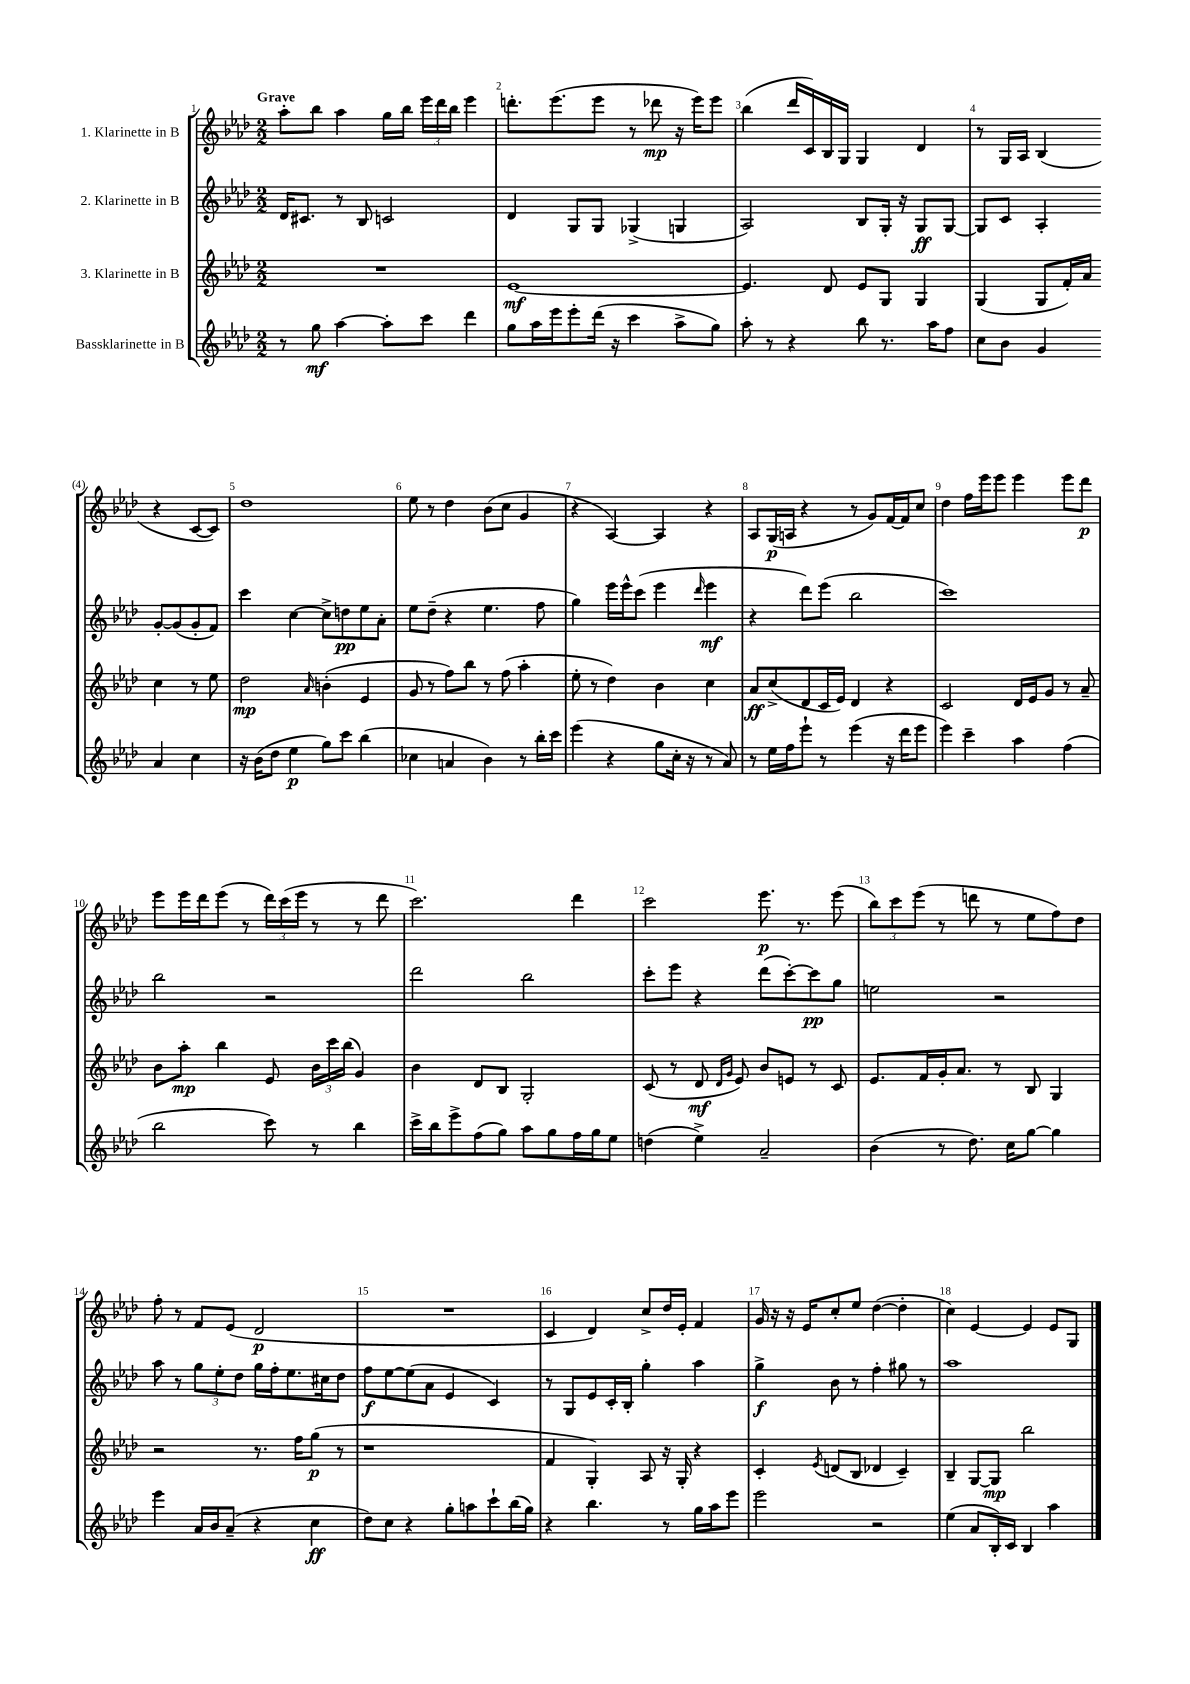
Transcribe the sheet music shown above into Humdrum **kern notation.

**kern	**kern	**kern	**kern
*staff4	*staff3	*staff2	*staff1
*clefG2	*clefG2	*clefG2	*clefG2
*k[b-e-a-d-]	*k[b-e-a-d-]	*k[b-e-a-d-]	*k[b-e-a-d-]
*M2/2	*M2/2	*M2/2	*M2/2
8r	1r	16d-	8aa-'
.	.	8.c#	.
8gg	.	.	8bb-
[4aa-	.	8r	4aa-
.	.	8B-	.
8aa-']	.	2c	16gg
.	.	.	16bb-
8ccc	.	.	24eee-
.	.	.	24ddd-
.	.	.	24bb-
4ddd-	.	.	4eee-
=	=	=	=
8gg	[1e-	4d-	8.ddd'
16aa-	.	.	.
16eee-	.	.	(8.eee-
8eee-'	.	8G	.
(16ddd-	.	8G	8eee-
16r	.	.	.
4ccc	.	(4G-^	8r
.	.	.	8ddd-
8aa-^	.	4G	16r
.	.	.	16eee-)
8gg)	.	.	8eee-
=	=	=	=
8aa-'	4.e-]	2A-)	(4bb-
8r	.	.	.
4r	.	.	16ddd-
.	.	.	16c)
.	8d-	.	16B-
.	.	.	16G
8bb-	8e-	8B-	4G
8.r	8G	16G'	.
.	.	16r	.
.	4G	8G	4d-
16aa-	.	.	.
8ff	.	[8G	.
=	=	=	=
8cc	(4G	8G]	8r
8b-	.	8c	16G
.	.	.	16A-
4g	8G	4A-'	(4B-
.	16f')	.	.
.	16a-	.	.
4a-	4cc	[8g'	4r
.	.	(8g]	.
4cc	8r	8g'	[8c
.	8ee-	8f)	8c])
=	=	=	=
16r	2dd-	4ccc	1dd-
(16b-	.	.	.
8dd-	.	.	.
4ee-	.	[4cc	.
.	16qqa-	.	.
8gg)	(4b'	8cc^]	.
8ccc	.	8dd	.
(4bb-	4e-	8ee-	.
.	.	8a-'	.
=	=	=	=
4cc-	8g	8ee-	8ee-
.	8r	(8dd-~	8r
4a	8ff)	4r	4dd-
.	8bb-	.	.
4b-)	8r	4.ee-	(8b-
.	(8ff	.	8cc
8r	4aa-'	.	4g
16bb-'	.	8ff	.
16ccc	.	.	.
=	=	=	=
(4eee-	8ee-'	4gg)	4r
.	8r	.	.
4r	4dd-)	16eee-	[4A-)
.	.	16eee-^^	.
.	.	(8ccc	.
8gg	4b-	4eee-	4A-]
16cc'	.	.	.
16r	.	.	.
.	.	16qqddd-	.
8r	4cc	4eee-	4r
8a-)	.	.	.
=	=	=	=
8r	8a-	4r	8A-
16ee-	(8cc^	.	(16G
16ff	.	.	16A
8eee-`	8d-	8ddd-)	4r
8r	16c	(8eee-	.
.	16e-)	.	.
(4eee-	4d-	2bb-	8r
.	.	.	8g)
16r	4r	.	[16f
16ddd-	.	.	16f]
8eee-	.	.	8cc
=	=	=	=
4eee-)	2c	1ccc)	4dd-
4ccc~	.	.	16ff
.	.	.	16eee-
.	.	.	8eee-
4aa-	16d-	.	4eee-
.	16e-	.	.
.	8g	.	.
(4ff	8r	.	8eee-
.	8a-~	.	8ddd-
=	=	=	=
2bb-	8b-	2bb-	8eee-
.	8aa-'	.	16eee-
.	.	.	16ddd-
.	4bb-	.	(8eee-
.	.	.	8r
8ccc)	8e-	2r	24ddd-)
.	.	.	(24ccc
.	.	.	24eee-
8r	24b-	.	8r
.	24ccc	.	.
.	(24bb-	.	.
4bb-	4g)	.	8r
.	.	.	8ddd-
=	=	=	=
16ccc^	4b-	2ddd-	2.ccc)
16bb-	.	.	.
8eee-^	.	.	.
(8ff	8d-	.	.
8gg)	8B-	.	.
8aa-	2G'	2bb-	.
8gg	.	.	.
16ff	.	.	4ddd-
16gg	.	.	.
8ee-	.	.	.
=	=	=	=
(4dd	(8c	8ccc'	2ccc
.	8r	8eee-	.
4ee-^)	8d-	4r	.
.	16qqd-	.	.
.	16qqg	.	.
.	8e-)	.	.
2a-~	8b-	(8ddd-	8.eee-
.	8e	[8ccc')	.
.	.	.	8.r
.	8r	8ccc]	.
.	8c	8gg	(8eee-
=	=	=	=
(4b-	8.e-	2ee	12bb-)
.	.	.	12ccc
.	.	.	(12eee-
.	16f	.	.
8r	16g'	.	8r
.	8.a-	.	.
8.dd-)	.	.	8ddd
.	8r	2r	8r
16cc	.	.	.
[8gg	8B-	.	8ee-
4gg]	4G	.	8ff)
.	.	.	8dd-
=	=	=	=
4eee-	2r	8aa-	8ff'
.	.	8r	8r
16a-	.	12gg	8f
16b-	.	.	.
.	.	12ee-'	.
(8a-~	.	.	(8e-
.	.	12dd-	.
4r	8.r	16gg	2d-
.	.	16ff'	.
.	.	8.ee-	.
.	16ff	.	.
4cc	(8gg	.	.
.	.	16cc#	.
.	8r	8dd-	.
=	=	=	=
8dd-)	1r	8ff	1r
8cc	.	[8ee-	.
4r	.	(8ee-]	.
.	.	8a-	.
8gg'	.	4e-	.
8aa	.	.	.
8ccc`	.	4c)	.
(16bb-	.	.	.
16gg)	.	.	.
=	=	=	=
4r	4f	8r	4c
.	.	8G	.
4.bb-	4G')	8e-	4d-)
.	.	16c'	.
.	.	16B-'	.
.	8A-	4gg'	8cc^
8r	16r	.	16dd-
.	16G'	.	16e-'
16gg	4r	4aa-	4f
16aa-	.	.	.
8eee-	.	.	.
=	=	=	=
2eee-	4c'	4gg^	16g
.	.	.	16r
.	.	.	16r
.	.	.	16e-
.	8qe-	.	.
.	(8d	8b-	8cc'
.	8B-	8r	8ee-
2r	4d-	4ff'	([4dd-
.	4c~)	8gg#	4dd-']
.	.	8r	.
=	=	=	=
(4ee-	4B-~	1aa-	4cc)
8a-	[8G	.	[4e-
16B-')	8G]	.	.
16c	.	.	.
4B-	2bb-	.	4e-]
4aa-	.	.	8e-
.	.	.	8G
==	==	==	==
*-	*-	*-	*-
